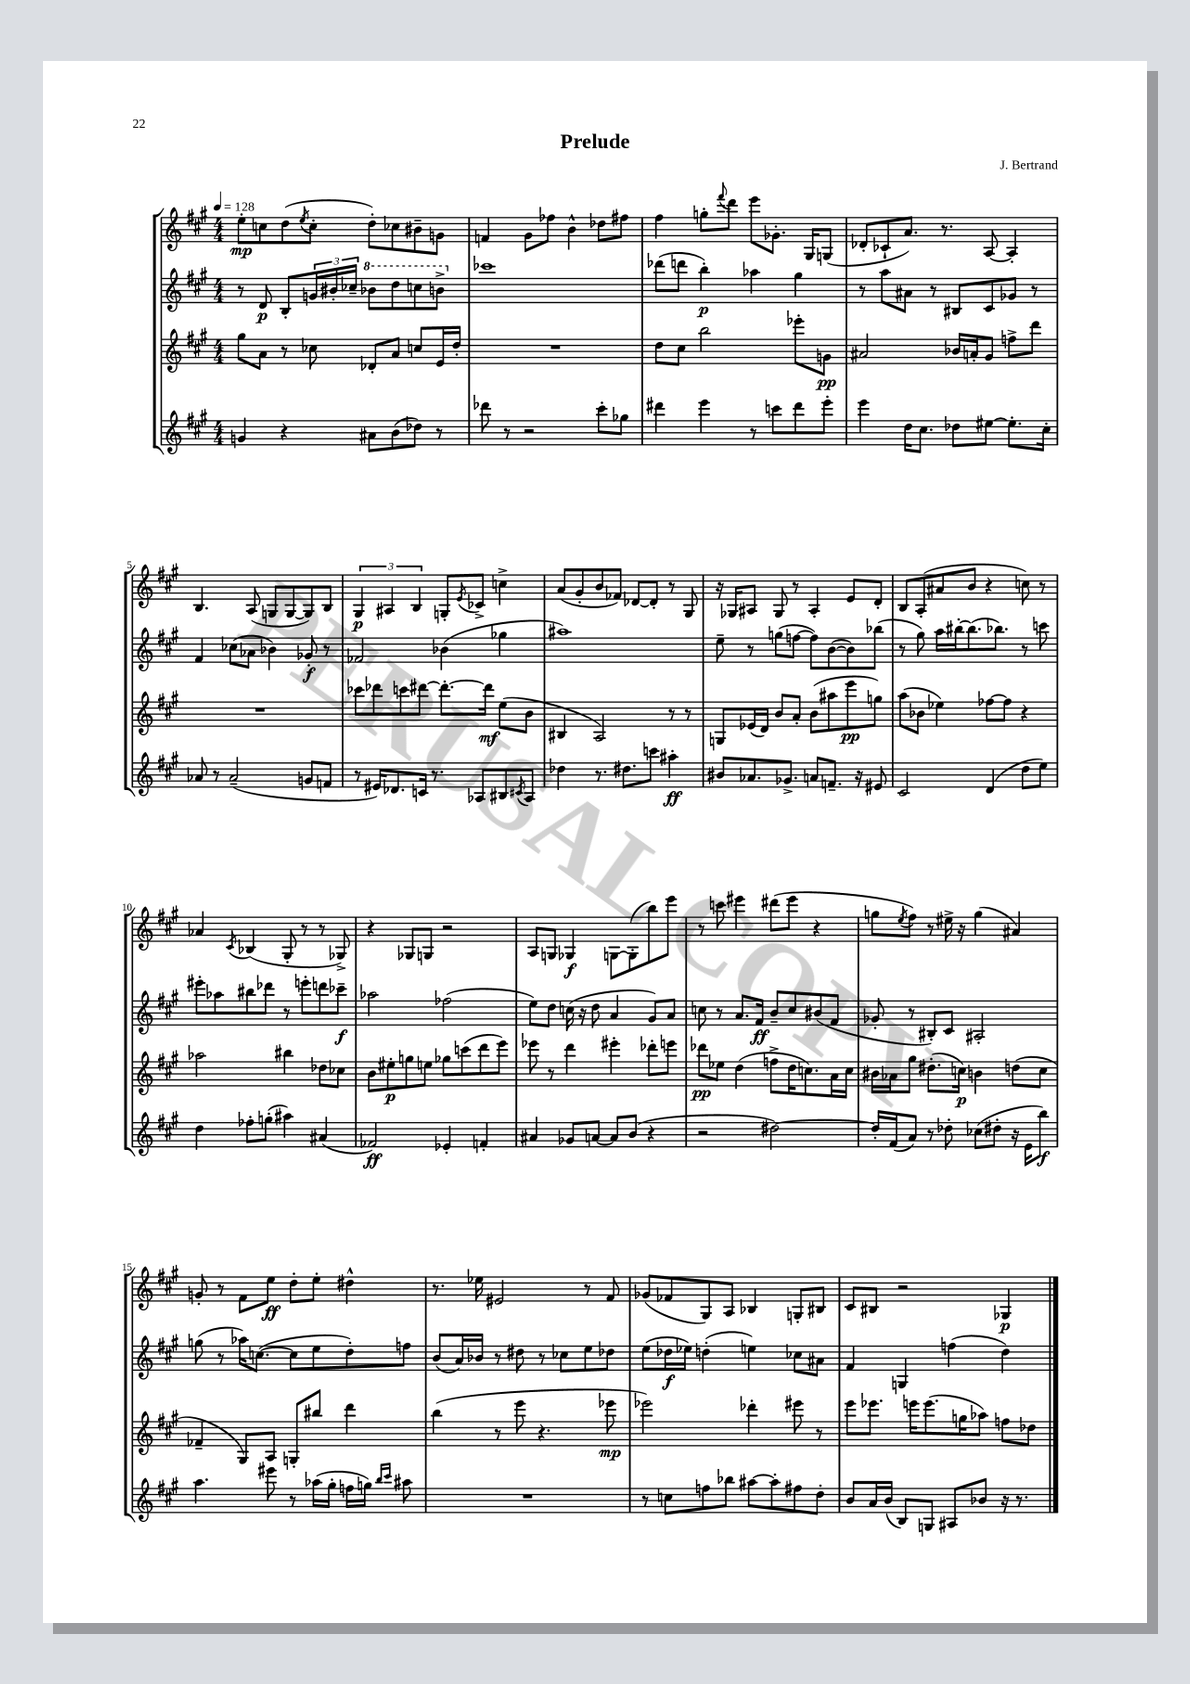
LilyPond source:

\header { title = "Prelude" composer = "J. Bertrand" }
<<
\new StaffGroup <<
\new Staff = "s0" {
    \clef treble \key a \major \numericTimeSignature \time 4/4 \tempo 4 = 128
    e''8-.\mp c''8 d''8( \acciaccatura { e''8 } c''8-. d''8-.) ces''8 bis'8-- g'8 |
    f'4 gis'8 fes''8 b'4-^ des''8 fis''8 |
    fis''4 g''8-. \appoggiatura { fis'''8 } d'''8 e'''8 ges'8.-. gis16 g8( |
    des'8-. ces'8-! a'8.) r8. a8~ a4-. |
    b4. a8( g8 g8~ g8) b8 |
    \tuplet 3/2 { gis4\p ais4 b4 } g8-. \acciaccatura { e'8 } ces'8-> c''4-> |
    a'8( gis'8-. b'8 fes'8) des'8~ des'8-. r8 gis8 |
    r16 ges16 ais8 ges8 r8 ais4-. e'8 d'8-. |
    b8 a8-.( ais'8 b'8 r4 c''8) r8 |
    aes'4 \acciaccatura { cis'8 } bes4( gis8-. r8 r8 ges8->) |
    r4 ges8 g8 r2 |
    a8 g8 ges4\f g8~ g8-.( b''8) e'''8 |
    r8 c'''8 eis'''4 dis'''8( eis'''8 r4 |
    g''8 \acciaccatura { e''8 } fis''8) r8 eis''16-> r16 g''4( ais'4) |
    g'8-. r8 fis'8 e''8\ff d''8-. e''8-. dis''4-^ |
    r8. ees''16 eis'2 r8 fis'8 |
    ges'8( fes'8 gis8) a8 bes4 g8-. bis8 |
    cis'8 bis8 r2 ges4\p \bar "|." |
}
\new Staff = "s1" {
    \clef treble \key a \major \numericTimeSignature \time 4/4
    r8 d'8\p b8-. \tuplet 3/2 { g'16 bis'16-. ces''16-- } \ottava #1 bes''8 d'''8 c'''8 b''8-> \ottava #0 |
    ces'''1 |
    des'''8( d'''8 b''4-.\p) aes''4 gis''4 |
    r8 a''8 ais'8 r8 bis8 cis'8 ges'8 r8 |
    fis'4 ces''8( aes'8 bes'4) ges'8-.\f r8 |
    fes'2 bes'4( ges''4 |
    ais''1) |
    e''8-- r8 g''8( f''8~ f''8) b'8~( b'8) bes''8( |
    r8 gis''8) a''16 bis''16~-. bis''8.( bes''8.) r8 c'''8 |
    eis'''8-. aes''8 bis''8 des'''8 r8 e'''8-. d'''8 ces'''8--\f |
    aes''2 fes''2( |
    e''8) d''8 c''16( r16 d''8 a'4 gis'8) a'8 |
    c''8 r8 a'8. fis'16\ff b'8-- c''8 bis'8( fis'8 |
    ges'8-. r8 bis8-.) cis'8 ais2-. |
    g''8( r8 aes''16) c''8.~( c''8 e''8 d''8-.) f''8 |
    b'8( a'16) bes'16 r8 dis''8 r8 ces''8 e''8 des''8 |
    e''8( des''16\f ees''16) d''4-.( e''4) ces''8 ais'8 |
    fis'4 g4 f''4( d''4) \bar "|." |
}
\new Staff = "s2" {
    \clef treble \key a \major \numericTimeSignature \time 4/4
    gis''8 a'8 r8 ces''8 des'8-. a'8 c''8 e'16 d''16-. |
    R1 |
    d''8 cis''8 b''2 ees'''8-. g'8\pp |
    ais'2 bes'16 a'16-. gis'8 f''8-> d'''8 |
    R1 |
    ces'''8 des'''8 c'''8 dis'''8~ dis'''8.~-. dis'''16\mf e''8( b'8 |
    bis4 a2) r8 r8 |
    g8 ees'16( d'16) b'8 a'8-. b'8( ais''8 e'''8\pp g''8) |
    a''8( bes'8 ees''4) fes''8~ fes''8 r4 |
    aes''2 bis''4 des''8 ces''8 |
    b'8 eis''8-.\p g''8 e''8 ges''8 c'''8( d'''8 e'''8) |
    ees'''8 r8 d'''4 eis'''4-. des'''8-. e'''8 |
    des'''8\pp ees''8 d''4( f''8-> d''16 c''8.) a'16 c''16 |
    bis'16 aes'16 gis''8 dis''8.-.( c''16\p) b'4 d''8( c''8 |
    fes'4-- gis8) a8 g8-. bis''8 d'''4 |
    b''4( r8 e'''8 r4. ees'''8\mp |
    ees'''2) des'''4-. eis'''8 r8 |
    e'''8 ees'''8. e'''16 e'''8.( g''16 aes''8) f''8 des''8 \bar "|." |
}
\new Staff = "s3" {
    \clef treble \key a \major \numericTimeSignature \time 4/4
    g'4 r4 ais'8 b'8( des''8) r8 |
    des'''8 r8 r2 cis'''8-. ges''8 |
    dis'''4 e'''4 r8 c'''8 dis'''8 e'''8-. |
    e'''4 d''16 cis''8. des''8 eis''8~ eis''8.-. cis''16-. |
    aes'8 r8 aes'2--( g'8 f'8 |
    r8 eis'16) des'8. c'16 r8. aes8 bis8 \acciaccatura { cis'8 } aes8 |
    des''4 r8. dis''8. c'''8 ais''4-.\ff |
    bis'8 aes'8. ges'8.-> a'8 f'8.-- r16 eis'8 |
    cis'2 d'4( d''8 e''8) |
    d''4 fes''8-. g''8-.( ais''4) ais'4( |
    fes'2\ff) ees'4-. f'4-. |
    ais'4 ges'8 a'8~ a'8 b'8( r4 |
    r2 dis''2~) |
    dis''16-. fis'16( a'8) r8 des''8-. ces''8( dis''8-. r16 e'16 b''8\f) |
    a''4. eis'''8 r8 aes''16( gis''16-. f''16 g''16) \grace { b''16 cis'''16 } ais''8 |
    R1 |
    r8 c''8 f''8 bes''8 ais''8~ ais''8-. fis''8 d''8-. |
    b'8 a'16 b'16( b8) g8 ais8 bes'8 r16 r8. \bar "|." |
}
>>
>>
